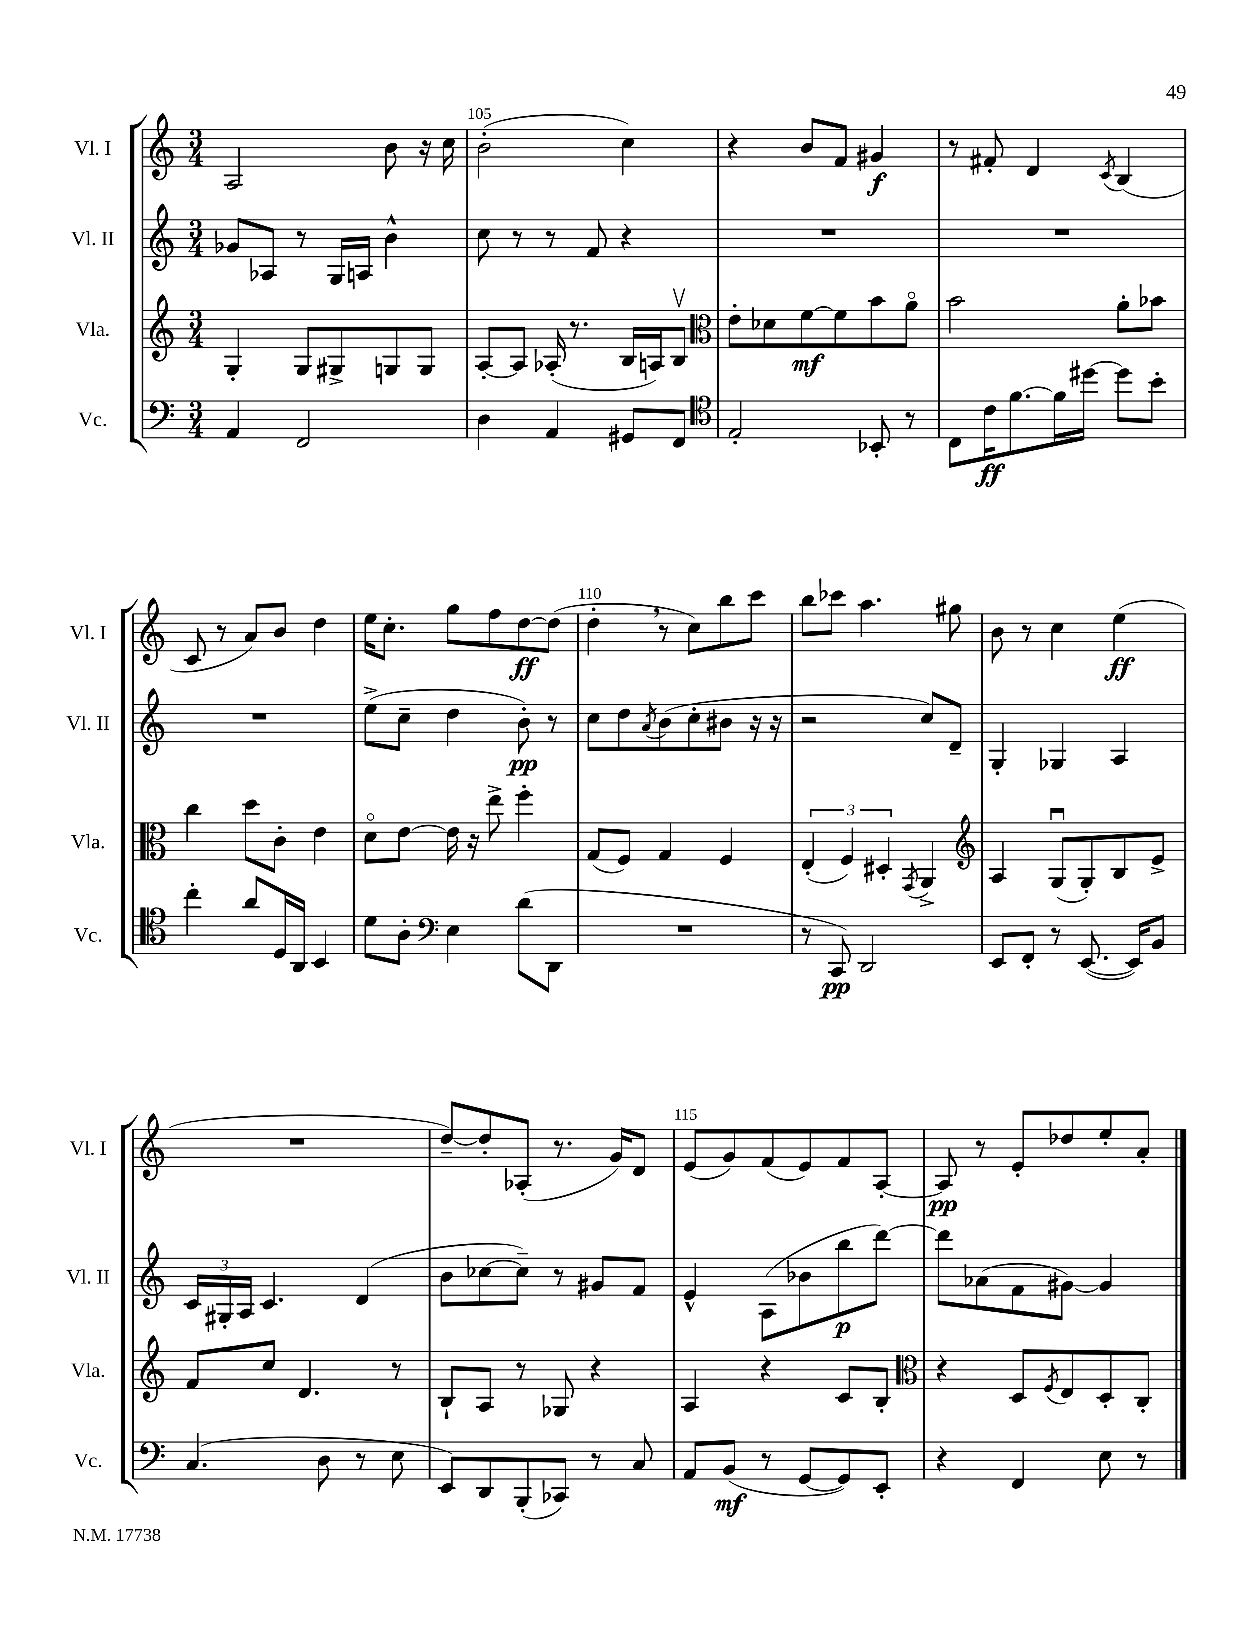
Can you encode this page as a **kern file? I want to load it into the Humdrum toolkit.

**kern	**dynam	**kern	**dynam	**kern	**dynam	**kern	**dynam
*part4	*part4	*part3	*part3	*part2	*part2	*part1	*part1
*staff4	*staff4	*staff3	*staff3	*staff2	*staff2	*staff1	*staff1
*I"Vc.	*	*I"Vla.	*	*I"Vl. II	*	*I"Vl. I	*
*I'Vc.	*	*I'Vla.	*	*I'Vl. II	*	*I'Vl. I	*
*clefF4	*	*clefG2	*	*clefG2	*	*clefG2	*
*k[]	*	*k[]	*	*k[]	*	*k[]	*
*M3/4	*	*M3/4	*	*M3/4	*	*M3/4	*
=104	=104	=104	=104	=104	=104	=104	=104
4AA/	.	4G'/	.	8g-X/L	.	2A/	.
.	.	.	.	8A-X/J	.	.	.
2FF/	.	8G/L	.	8r	.	.	.
.	.	8G#X^/	.	16G/LL	.	.	.
.	.	.	.	16An/JJ	.	.	.
.	.	8Gn/	.	4b^^\	.	8b\	.
.	.	8G/J	.	.	.	16r	.
.	.	.	.	.	.	16cc\	.
=105	=105	=105	=105	=105	=105	=105	=105
4D\	.	[8A'/L	.	8cc\	.	(2b'\	.
.	.	8A/J]	.	8r	.	.	.
4AA/	.	(16A-X'/	.	8r	.	.	.
.	.	8.r	.	.	.	.	.
.	.	.	.	8f/	.	.	.
8GG#X/L	.	16B/LL	.	4r	.	4cc\)	.
.	.	16An/J)	.	.	.	.	.
8FF/J	.	8Bv/J	.	.	.	.	.
=106	=106	=106	=106	=106	=106	=106	=106
*clefC4	*	*clefC3	*	*	*	*	*
2E'/	.	8e'\L	.	2.r	.	4r	.
.	.	8d-X\	.	.	.	.	.
.	.	[8f\	mf	.	.	8b/L	.
.	.	8f\]	.	.	.	8f/J	.
8BB-X'/	.	8b\	.	.	.	4g#X/	f
8r	.	8a\J	.	.	.	.	.
=107	=107	=107	=107	=107	=107	=107	=107
8C\L	.	2b\	.	2.r	.	8r	.
16c\K	ff	.	.	.	.	8f#X'/	.
[8.f\	.	.	.	.	.	.	.
.	.	.	.	.	.	4d/	.
16f\L]	.	.	.	.	.	.	.
[16dd#X\JJ	.	.	.	.	.	.	.
.	.	.	.	.	.	8qc/	.
8dd#\L]	.	8a'\L	.	.	.	(4B/	.
8b'\J	.	8b-X\J	.	.	.	.	.
!!LO:LB:g=z
=108	=108	=108	=108	=108	=108	=108	=108
4cc'\	.	4cc\	.	2.r	.	8c/	.
.	.	.	.	.	.	8r	.
8a/L	.	8dd\L	.	.	.	8a/L)	.
16D/L	.	8c'\J	.	.	.	8b/J	.
16AA/JJ	.	.	.	.	.	.	.
4BB/	.	4e\	.	.	.	4dd\	.
=109	=109	=109	=109	=109	=109	=109	=109
8d\L	.	8d\L	.	(8ee^\L	.	16ee\KL	.
.	.	.	.	.	.	8.cc'\J	.
8A'\J	.	[8e\J	.	8cc~\J	.	.	.
*clefF4	*	*	*	*	*	*	*
4E\	.	16e\]	.	4dd\	.	8gg\L	.
.	.	16r	.	.	.	.	.
.	.	8ee^\	.	.	.	8ff\	.
(8d\L	.	4ff'\	.	8b'\)	pp	[8dd\	ff
8DD\J	.	.	.	8r	.	(8dd\J]	.
=110	=110	=110	=110	=110	=110	=110	=110
2.r	.	(8G/L	.	8cc\L	.	4dd',\	.
.	.	8F/J)	.	8dd\	.	.	.
.	.	.	.	8qa/	.	.	.
.	.	4G/	.	(8b\	.	8r	.
.	.	.	.	8cc'\	.	8cc\L)	.
.	.	4F/	.	8b#X\J	.	8bb\	.
.	.	.	.	16r	.	8ccc\J	.
.	.	.	.	16r	.	.	.
=111	=111	=111	=111	=111	=111	=111	=111
8r	.	(6E'/	.	2r	.	8bb\L	.
8CC/)	pp	.	.	.	.	8ccc-X\J	.
.	.	6F/)	.	.	.	.	.
2DD/	.	.	.	.	.	4.aa\	.
.	.	6D#X'/	.	.	.	.	.
.	.	8qGG/	.	.	.	.	.
.	.	4AA^/	.	8cc/L)	.	.	.
.	.	.	.	8d~/J	.	8gg#X\	.
=112	=112	=112	=112	=112	=112	=112	=112
*	*	*clefG2	*	*	*	*	*
8EE/L	.	4A/	.	4G'/	.	8b\	.
8FF'/J	.	.	.	.	.	8r	.
8r	.	(8Gu/L	.	4G-X/	.	4cc\	.
([8.EE/	.	8G'/)	.	.	.	.	.
.	.	8B/	.	4A/	.	(4ee\	ff
16EE/KL])	.	.	.	.	.	.	.
8BB/J	.	8e^/J	.	.	.	.	.
!!LO:LB:g=z
=113	=113	=113	=113	=113	=113	=113	=113
(4.C/	.	8f/L	.	24c/LL	.	2.r	.
.	.	.	.	24G#X'/	.	.	.
.	.	.	.	24A/JJ	.	.	.
.	.	8cc/J	.	4.c/	.	.	.
.	.	4.d/	.	.	.	.	.
8D\	.	.	.	.	.	.	.
8r	.	.	.	(4d/	.	.	.
8E\	.	8r	.	.	.	.	.
=114	=114	=114	=114	=114	=114	=114	=114
8EE/L)	.	8B`/L	.	8b\L	.	[8dd~/L)	.
8DD/	.	8A/J	.	[8cc-X\	.	8dd'/]	.
(8BBB'/	.	8r	.	8cc-~\J])	.	(8A-X'/J	.
8CC-X/J)	.	8G-X/	.	8r	.	8.r	.
8r	.	4r	.	8g#X/L	.	.	.
.	.	.	.	.	.	16g/KL)	.
8C/	.	.	.	8f/J	.	8d/J	.
=115	=115	=115	=115	=115	=115	=115	=115
8AA/L	.	4A/	.	4e^^/	.	(8e/L	.
(8BB/J	mf	.	.	.	.	8g/)	.
8r	.	4r	.	(8A\L	.	(8f/	.
[8GG/L	.	.	.	8b-X\	.	8e/)	.
8GG/])	.	8c/L	.	8bb\	p	8f/	.
8EE'/J	.	8B'/J	.	[8ddd\J)	.	[8A'/J	.
=116	=116	=116	=116	=116	=116	=116	=116
*	*	*clefC3	*	*	*	*	*
4r	.	4r	.	8ddd\L]	.	8A/]	pp
.	.	.	.	(8a-X\	.	8r	.
4FF/	.	8D/L	.	8f\	.	8e'/L	.
.	.	8qF/	.	.	.	.	.
.	.	8E/	.	[8g#X\J)	.	8dd-X/	.
8E\	.	8D'/	.	4g#/]	.	8ee'/	.
8r	.	8C'/J	.	.	.	8a'/J	.
==	==	==	==	==	==	==	==
*-	*-	*-	*-	*-	*-	*-	*-
